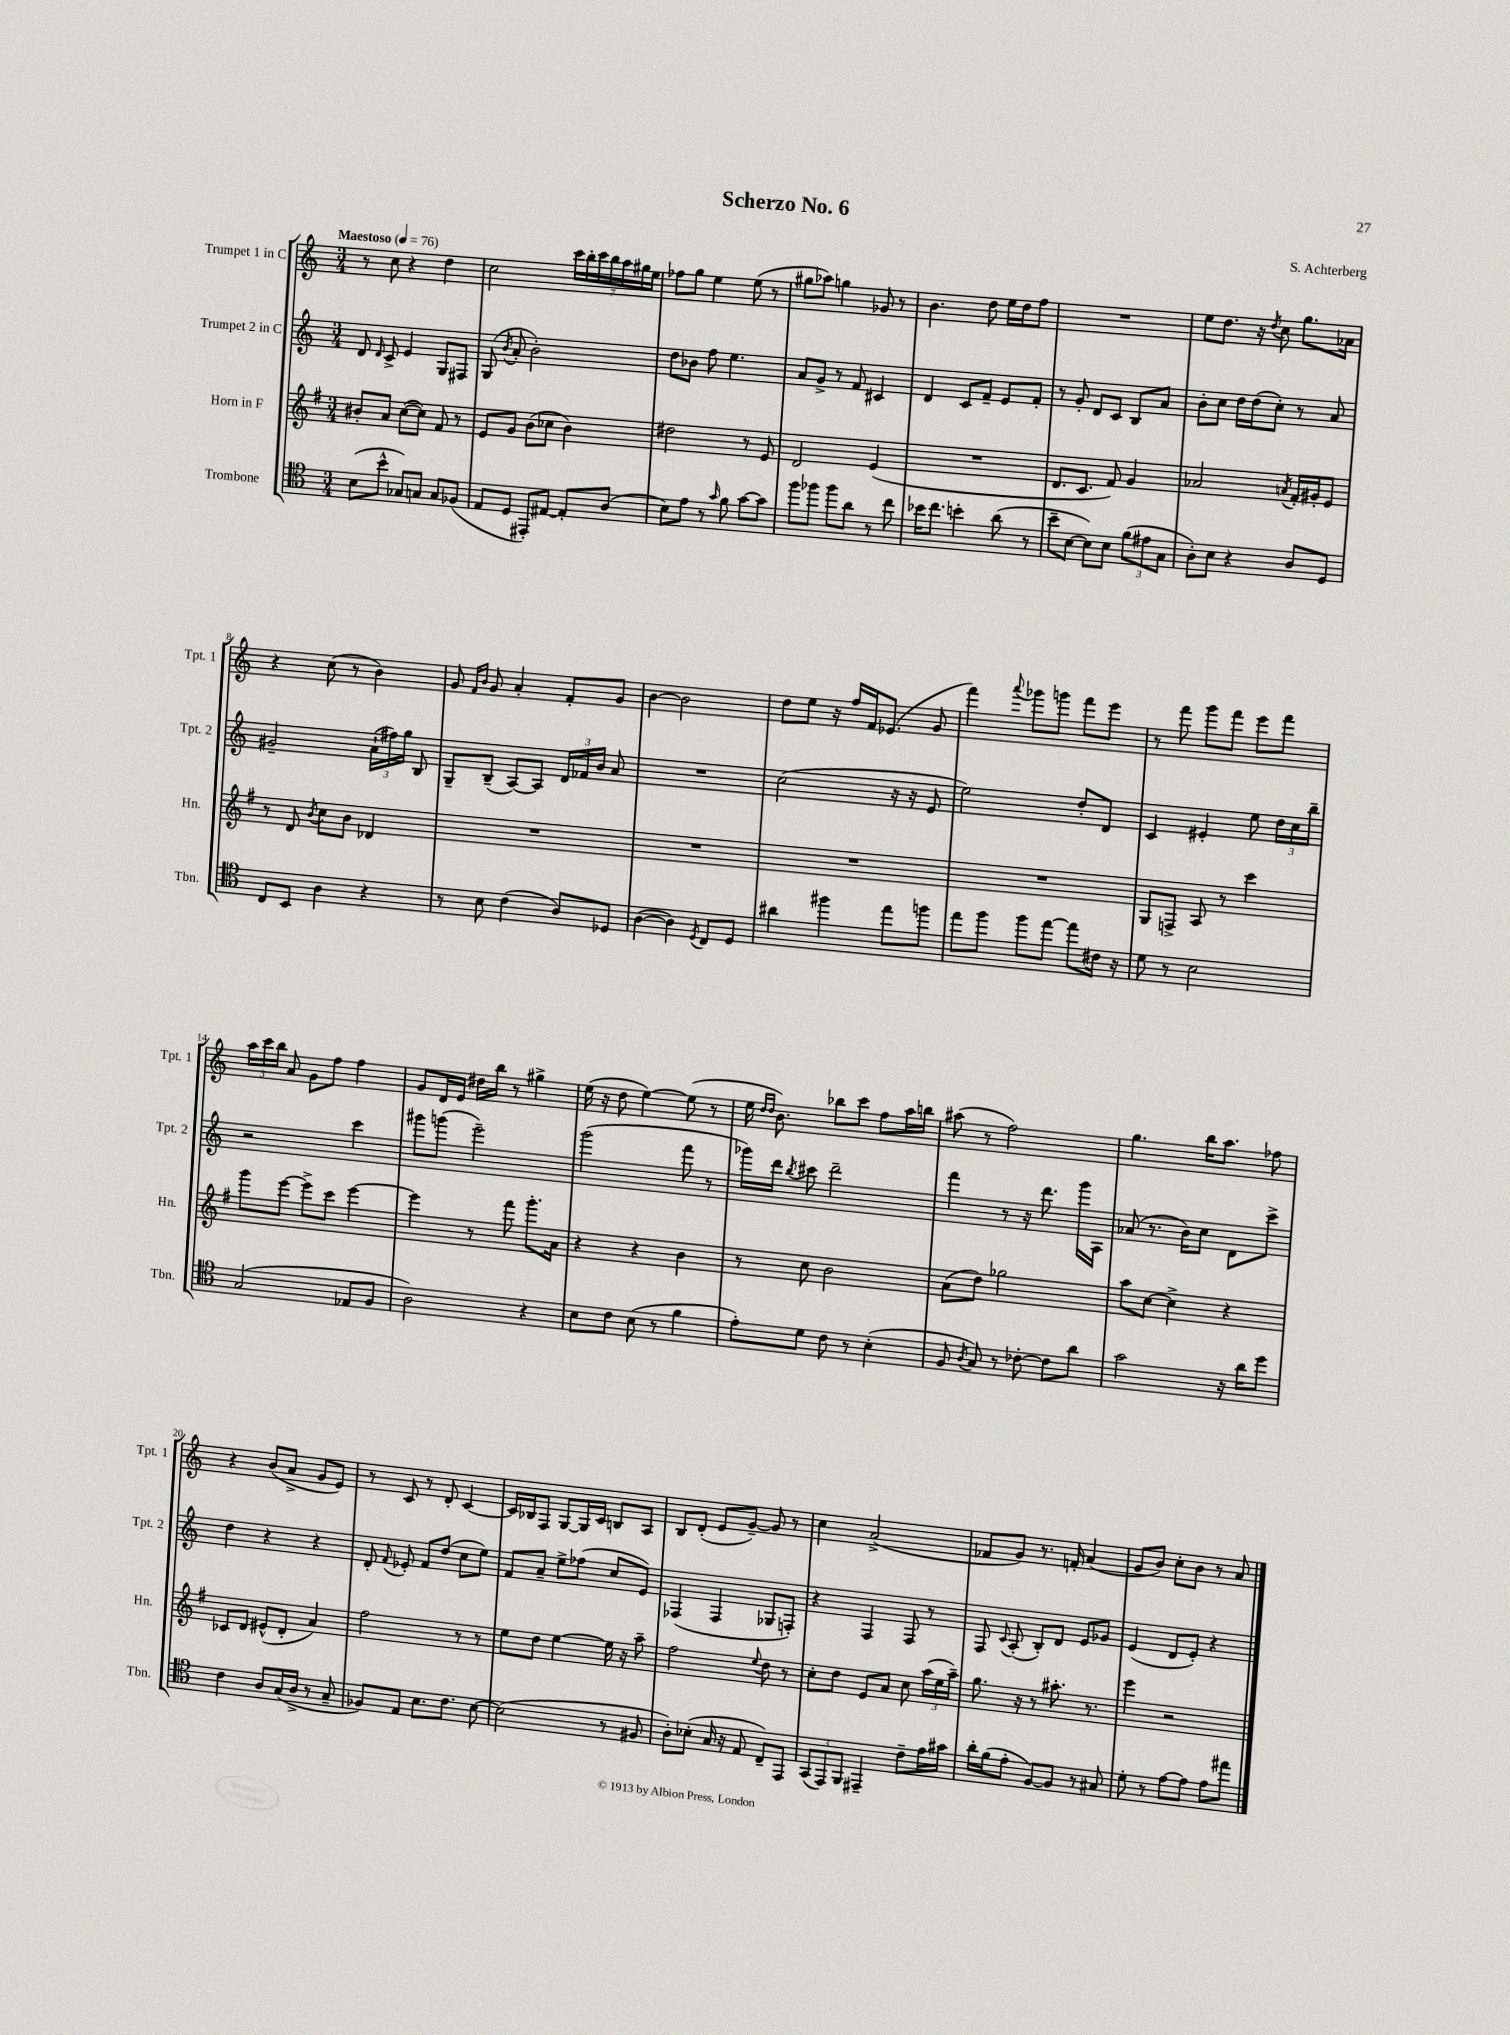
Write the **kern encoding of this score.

**kern	**kern	**kern	**kern
*staff4	*staff3	*staff2	*staff1
*clefC4	*clefG2	*clefG2	*clefG2
*k[]	*k[f#]	*k[]	*k[]
*M3/4	*M3/4	*M3/4	*M3/4
*MM76	*MM76	*MM76	*MM76
(8B\L	8b#'/L	8d/	8r
.	.	16qqd/	.
8b^^\J	8a/J	8c^/	8cc\
8G-/L)	([8cc\L	4e/	4r
8G/J	8cc\]J)	.	.
8G/L	8f#/	8G/L	4dd\
(8F-/J	8r	8F#/J	.
=	=	=	=
8E/L	8e/L	(8G/	2cc\
.	.	8qb/	.
8D/J	8g/J	8a'/	.
8EE#'/L)	(8b\L	2b'\)	.
[8E#/J	8cc-\J	.	.
8E#'/]L	4b\)	.	28ccc\LL
.	.	.	28bb'\
.	.	.	28ccc\
.	.	.	28bb\
(8A/J	.	.	.
.	.	.	28aa\
.	.	.	28gg#\
.	.	.	28ee\JJ
=	=	=	=
8B\L)	2dd#\	8dd\L	8ff-\L
8e\J	.	8b-\J	8gg\J
8r	.	8ff\	4ee\
16qqg/	.	.	.
8f\	.	4.ee\	.
[8g\L	8r	.	(8ee\
8g\]J	8e/	.	8r
=	=	=	=
8ff\L	2d/	8a/L	8gg#\L
8ff-\J	.	8g^/J	8aa-\J)
8ff-\L	.	8r	4gg\
8a\J	.	8f/	.
8r	(4e/	4c#/	8g-/
8cc\	.	.	8r
=	=	=	=
16b-\LK	2.r	4d/	4.b\
8.cc\J	.	.	.
4b'\	.	8c/L	.
.	.	8f~/J	8dd\
(8a\	.	8e/L	16ee\LL
.	.	.	16dd\J
8r	.	8f'/J	8ff\J
=	=	=	=
8b~\L	8.d/L	8r	2.r
[8B\J	.	8g'/	.
.	8.c/J	.	.
8B\]L)	.	8d/L	.
8B\J	8f#/)	8c/J	.
(12f\L	4g/	8B/L	.
12e#\	.	.	.
.	.	8a/J	.
12G\J	.	.	.
=	=	=	=
8A'\L)	2a-/	8b'\L	8ee\L
8B\J	.	8cc\J	8.dd\J
4r	.	16dd\LL	.
.	.	(16dd\J	16r
.	.	.	8qdd/
.	.	8cc'\J)	8cc\
.	8qa/	.	.
8A/L	16f#'/LL	8r	8.gg\L
.	16g#'/J	.	.
8D/J	8e/J	8a/	.
.	.	.	16a-\Jk
=	=	=	=
8C/L	8r	2g#~/	4r
8BB/J	8d/	.	.
.	8qb/	.	.
4A\	8cc\L	.	(8cc\
.	8b\J	.	8r
4r	4d-/	(24a`\LL	4b\)
.	.	24ff#\)	.
.	.	24gg\JJ	.
.	.	8B/	.
=	=	=	=
8r	2.r	8G~/L	8g/
.	.	.	16qqf/LL
.	.	.	16qqb/JJ
8B\	.	(8B~/J	8g/
(4c\	.	[8A/L)	4a'/
.	.	8A/]J	.
8A/L)	.	24d/LL	8f'/L
.	.	24f-/	.
.	.	24b/JJ	.
8D-/J	.	8a/	8g/J
=	=	=	=
([4A\	2.r	2.r	[4b\
4A\])	.	.	2b\]
8qD/	.	.	.
8C/L	.	.	.
8D/J	.	.	.
=	=	=	=
4a#\	2.r	(2cc\	8dd\L
.	.	.	8ee\J
4ff#\	.	.	16r
.	.	.	16ff/LL
.	.	.	16f/J
.	.	.	(8.e-/J
8ee\L	.	16r	.
.	.	16r	.
8ff\J	.	8e/	8g/
=	=	=	=
8ee\L	2.r	2ee\)	4fff\)
8ff\J	.	.	.
.	.	.	8qqaaa/
8ff\L	.	.	8ggg-\L
[8ee\J	.	.	8ggg\J
8ee\]L	.	8dd'/L	8fff\L
16c#\Jk	.	8d/J	8eee\J
16r	.	.	.
=	=	=	=
8d\	8G/L	4c/	8r
8r	8F^/J	.	8fff\
2B\	8A/	4e#'/	8ggg\L
.	8r	.	8fff\J
.	4ccc\	8ee\	8eee\L
.	.	24dd\LL	8fff\J
.	.	24cc\	.
.	.	24bb~\JJ	.
=	=	=	=
(2G/	8ggg\L	2r	24aa\LL
.	.	.	24ccc\
.	.	.	24bb\JJ
.	[8eee\J	.	8a/
.	8eee^\]L	.	8g\L
.	8ccc\J	.	8ff\J
8E-/L	[4eee\	4ccc\	4ff\
8F/J	.	.	.
=	=	=	=
2A\)	4eee\]	8ggg#\L	8g/L
.	.	(8ggg\J	16d/L
.	.	.	16e/JJ
.	8r	2eee~\)	16dd#\LL
.	.	.	16bb\JJ
.	8fff#\	.	8r
4r	8.ggg'\L	.	4gg#^\
.	16a\Jk	.	.
=	=	=	=
8B\L	4r	(2ggg\	(16ee\
.	.	.	16r
8c\J	.	.	8dd\
(8B\	4r	.	[4ee\)
8r	.	.	.
4f\	4b\	8fff\	(8ee\]
.	.	8r	8r
=	=	=	=
8e'\L)	8r	16ggg-\LL)	16ee\
.	.	.	16qqdd/LL
.	.	.	16qqdd/JJ
.	.	16ddd\JJ	8.b\)
.	.	8qbb/	.
8d\J	8cc\	8ccc#\	.
8c\	2b\	2ddd~\	8bb-\L
8r	.	.	8ccc\J
(4B'\	.	.	8ff\L
.	.	.	16aa\L
.	.	.	16bb\JJ
=	=	=	=
8F/	(8a\L	4fff\	(8aa#\
8qA/	.	.	.
8G/)	8dd\J)	.	8r
8r	2gg-\	8r	2ff\)
[8c-'\	.	16r	.
.	.	8.ddd\	.
8c-\]L	.	.	.
8a\J	.	16ggg\LL	.
.	.	16A\JJ	.
=	=	=	=
2g\	8aa\L	(8a-/	4.gg\
.	[8cc\J	8.r	.
.	4cc^\]	.	.
.	.	16b\LK)	.
.	.	8cc\J	16bb\LK
.	.	.	8.aa\J
16r	4r	8d\L	.
16a\LK	.	.	.
8dd\J	.	8ccc^\J	8ff-\
=	=	=	=
4c\	8c-/L	4dd\	4r
.	8d/J	.	.
8A/L	(8e#^^/L	4r	(8b/L
(16G/L	8d'/J	.	8a^/J
16A^/JJ	.	.	.
8r	4a/)	4r	8g/L
8G~/	.	.	8e/J)
=	=	=	=
8F-/L)	2ff#\	8d'/	8r
.	.	8qqf/	.
8E/J	.	8e-'/	8c/
8.B\L	.	8f/L	8r
.	.	(8dd/J	8d'/
8.c\J	.	.	.
.	8r	8cc\L	[4c/
[8B\	8r	8ee\J)	.
=	=	=	=
(2B\]	8ee\L	8f/L	16c/]LL
.	.	.	16B-/J
.	8dd\J	8a~/J	8F/J
.	[4ee\	8ee^\L	[8G/L
.	.	(8ff-\J	16G/]L
.	.	.	16c/JJ
8r	16ee\]	8cc/L	8B/L
.	16r	.	.
8F#/	8aa~\	8e/J)	8A/J
=	=	=	=
8A'\L)	2ff#\	(4F-/	8B/L
(8B-'\J	.	.	(8d'/J
16G/	.	4F-/	8e/L
16r	.	.	.
8E/	.	.	[8g~/J)
.	8qqee/	.	.
8C~/L)	8dd\	8G-/L	8g/]
8EE/J	8r	8F'/J)	8r
=	=	=	=
(12GG/L	8cc'\L	4r	4cc\
12EE/)	.	.	.
.	8dd\J	.	.
12FF/J	.	.	.
4EE#~/	8e/L	4F/	(2a^/
.	8a/J	.	.
8c~\L	8cc\	8F/	.
16e\L	(24aa\LL	8r	.
.	24ee\	.	.
16g#\JJ	.	.	.
.	24aa~\JJ)	.	.
=	=	=	=
16a'\LL	8.gg\	8F/	8f-/L
(16f\J	.	.	.
.	.	8qqc/	.
8e'\J	.	(8A'/	8g/J)
.	16r	.	.
[8F/L)	8r	8B'/L)	8.r
8F/]J	8.aa#'\	8d/J	.
.	.	.	16f'/
8r	.	8e/L	(4a/
.	8.r	.	.
8G#/	.	8g-/J	.
=	=	=	=
8d'\	4eee\	(4e/	8g/L
8r	.	.	8b/J)
[8e\L	2r	8d/L	8cc'\L
8e\]J	.	8e'/J)	8b\J
8e\L	.	4r	8r
8ee#\J	.	.	8a/
==	==	==	==
*-	*-	*-	*-
